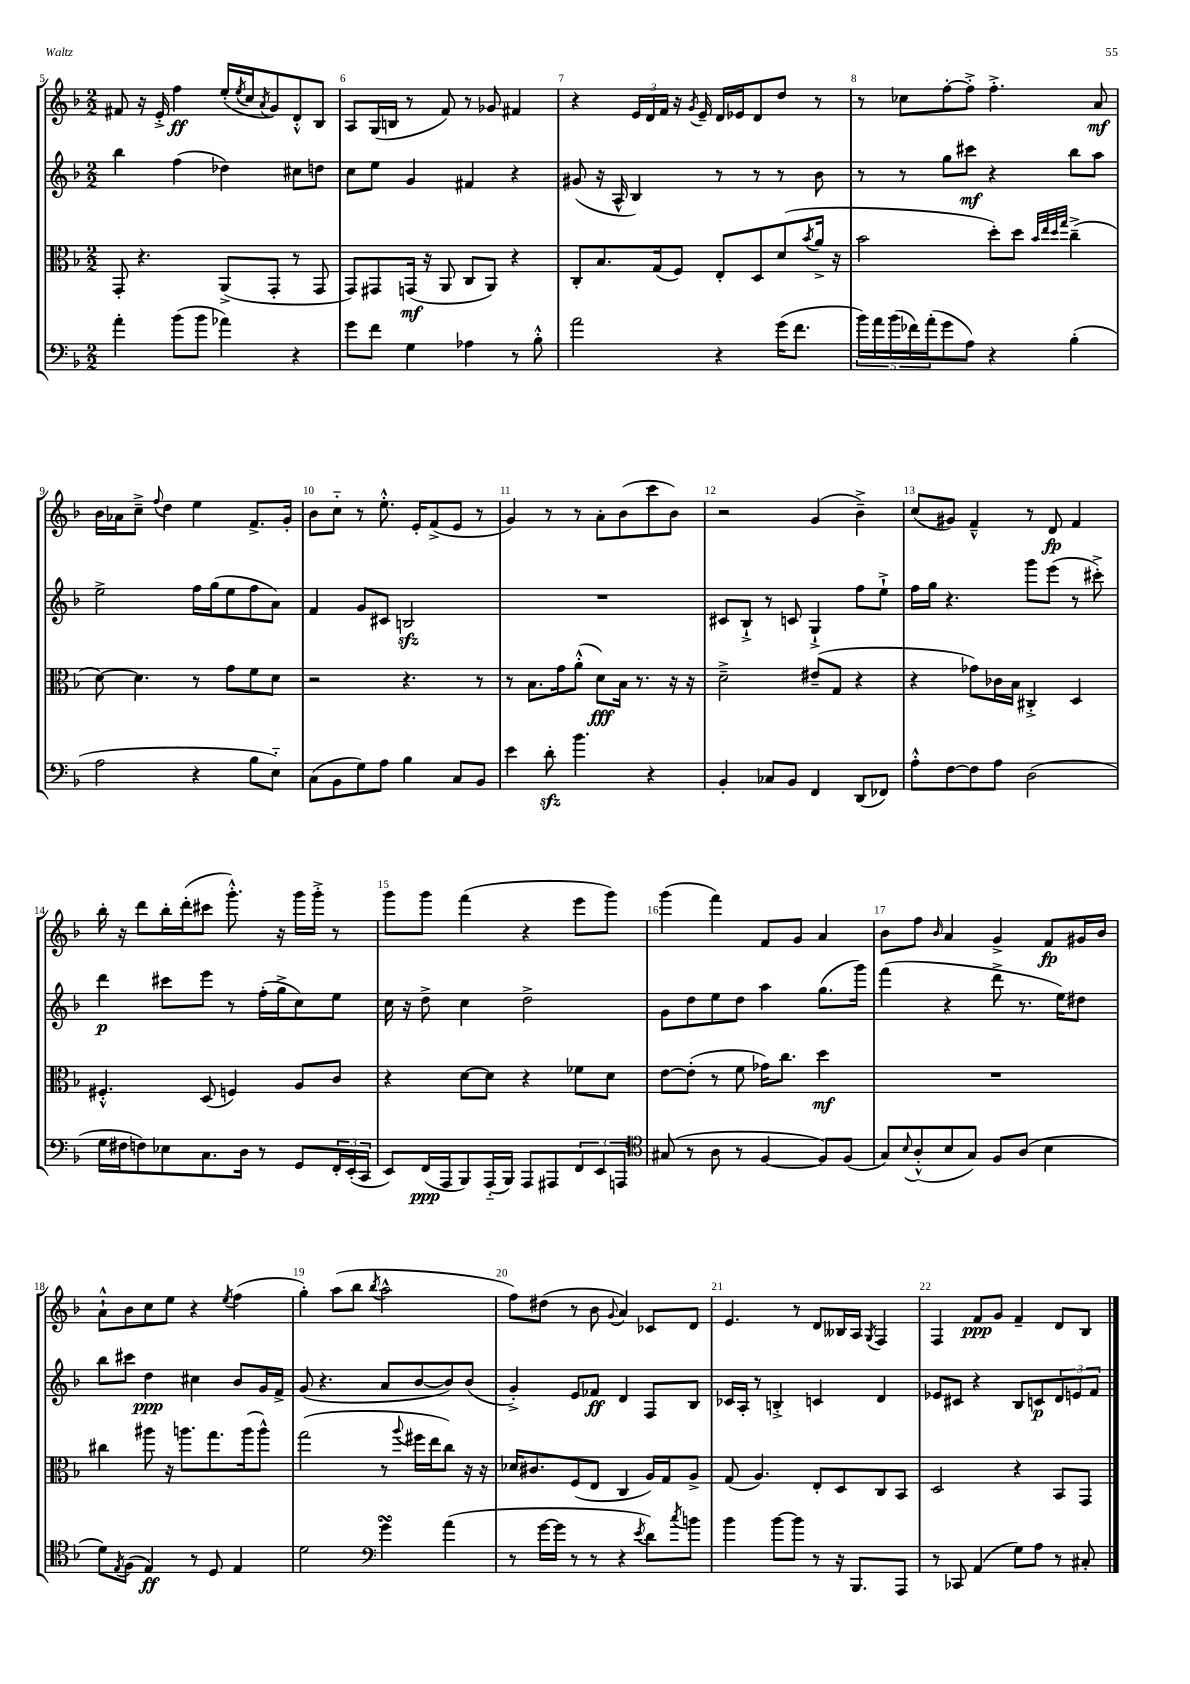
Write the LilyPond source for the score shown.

<<
\new StaffGroup <<
\new Staff = "s0" {
    \clef treble \key f \major \numericTimeSignature \time 2/2
    fis'8 r16 e'16-.-> f''4\ff e''16-.( \acciaccatura { e''8 } c''16 \acciaccatura { a'8 } g'8) d'8-.-^ bes8 |
    a8 g16( b16 r8 f'8) r8 ges'8 fis'4 |
    r4 \tuplet 3/2 { e'16 d'16 f'16 } r16 \acciaccatura { g'8 } e'16-- d'16 ees'16 d'8 d''8 r8 |
    r8 ces''8 f''8~-. f''8-.-> f''4.-.-> a'8\mf |
    bes'16 aes'16 c''8---> \appoggiatura { f''8 } d''4 e''4 f'8.-> g'16-. |
    bes'8 c''8-_ r8 e''8.-.-^ e'16-. f'8->( e'8 r8 |
    g'4) r8 r8 a'8-. bes'8( c'''8 bes'8) |
    r2 g'4( bes'4--->) |
    c''8( gis'8) f'4---^ r8 d'8\fp f'4 |
    bes''16-. r16 d'''8 bes''16-. d'''16-.( cis'''8 g'''8.-.-^) r16 g'''16 g'''16-.-> r8 |
    g'''8 g'''8 f'''4( r4 e'''8 g'''8) |
    g'''4( f'''4) f'8 g'8 a'4 |
    bes'8 f''8 \grace { bes'16 } a'4 g'4-> f'8\fp gis'16 bes'16 |
    a'8-!-^ bes'8 c''8 e''8 r4 \acciaccatura { e''8 } f''4( |
    g''4-.) a''8( bes''8 \acciaccatura { bes''8 } a''2-^ |
    f''8) dis''8( r8 bes'8 \appoggiatura { g'8 } a'4) ces'8 d'8 |
    e'4. r8 d'8 beses16 a16 \acciaccatura { g8 } f4 |
    f4 f'8\ppp g'8 f'4-- d'8 bes8 \bar "|." |
}
\new Staff = "s1" {
    \clef treble \key f \major \numericTimeSignature \time 2/2
    bes''4 f''4( des''4) cis''8 d''8 |
    c''8 e''8 g'4 fis'4 r4 |
    gis'8( r16 a16-^ bes4) r8 r8 r8 bes'8 |
    r8 r8 g''8 cis'''8\mf r4 bes''8 a''8 |
    e''2-> f''16 g''16( e''8 f''8 a'8) |
    f'4 g'8 cis'8 b2\sfz |
    R1 |
    cis'8 bes8-!-> r8 c'8 g4-!-> f''8 e''8-!-> |
    f''16 g''16 r4. g'''8 e'''8( r8 cis'''8-.->) |
    d'''4\p cis'''8 e'''8 r8 f''16-.( g''16-> c''8) e''8 |
    c''16 r16 d''8-> c''4 d''2-> |
    g'8 d''8 e''8 d''8 a''4 g''8.( g'''16) |
    f'''4( r4 d'''8-> r8. e''16) dis''8 |
    bes''8 cis'''8 d''4\ppp cis''4 bes'8 g'16 f'16-> |
    g'8( r4. a'8 bes'8~ bes'8) bes'8( |
    g'4-.->) e'8 fes'8\ff d'4 f8 bes8 |
    ces'16 a16-. r8 b4-.-> c'4 d'4 |
    ees'8 cis'8 r4 bes8 c'8\p \tuplet 3/2 { d'8 e'8 f'8 } \bar "|." |
}
\new Staff = "s2" {
    \clef alto \key f \major \numericTimeSignature \time 2/2
    g,8-. r4. a,8->( g,8-. r8 g,8 |
    g,8) gis,8 g,16\mf( r16 a,8 c8 a,8) r4 |
    c8-. bes8. g16( f8) e8-. d8 d'8( \acciaccatura { bes'8 } a'16-> r16 |
    bes'2 d''8-.) d''8 \grace { bes'32 e''32 d''32 g''32 } c''4--->( |
    d'8~) d'4. r8 g'8 f'8 d'8 |
    r2 r4. r8 |
    r8 bes8. g'16 a'8-.-^( d'8\fff) bes16 r8. r16 r16 |
    d'2---> eis'8--( g8 r4 |
    r4 ges'8) ces'16 bes16 cis4-.-> d4 |
    fis4.-.-^ d8( f4) a8 c'8 |
    r4 d'8~ d'8 r4 fes'8 d'8 |
    e'8~ e'8-.( r8 f'8 ges'16) c''8. d''4\mf |
    R1 |
    cis''4 ais''8 r16 a''8. g''8. a''16( a''8-^) |
    g''2( r8 \appoggiatura { a''8 } fis''16 e''16 c''8) r16 r16 |
    des'16 cis'8. f8( e8 c4 a16) g16 a8-> |
    g8( a4.) e8-. d8 c8 bes,8 |
    d2 r4 bes,8 g,8 \bar "|." |
}
\new Staff = "s3" {
    \clef bass \key f \major \numericTimeSignature \time 2/2
    a'4-. bes'8( bes'8 aes'4) r4 |
    g'8 f'8 g4 aes4 r8 bes8-.-^ |
    a'2 r4 g'16( f'8. |
    \tuplet 5/4 { bes'16) a'16 bes'16( fes'16) a'16-.( } g'8 a8) r4 bes4-.( |
    a2 r4 bes8 e8-_) |
    c8( bes,8 g8) a8 bes4 c8 bes,8 |
    e'4 d'8-.\sfz bes'4. r4 |
    bes,4-. ces8 bes,8 f,4 d,8( fes,8) |
    a8-.-^ f8~ f8 a8 d2( |
    g16 fis16 f8) ees8 c8. d16 r8 g,8 \tuplet 3/2 { f,16-. e,16-.( c,16 } |
    e,8) f,16\ppp( a,,16 bes,,8) a,,16-_( bes,,16) a,,8 ais,,8 \tuplet 3/2 { f,8 e,8 a,,8 } |
    \clef tenor gis8( r8 a8 r8 f4~ f8) f8( |
    g8) \appoggiatura { bes8 } a8-.-^( bes8 g8) f8 a8( bes4 |
    d'8) \acciaccatura { e8 } f8( e4\ff) r8 d8 e4 |
    d'2 \clef bass g'4\turn a'4( |
    r8 g'16~ g'16 r8 r8 r4 \acciaccatura { e'8 } d'8) \acciaccatura { c''8 } b'8 |
    bes'4 bes'8~ bes'8 r8 r16 bes,,8. a,,8 |
    r8 ces,8 a,4( g8) a8 r8 cis8-. \bar "|." |
}
>>
>>
\layout { \context { \Score currentBarNumber = #5 \override BarNumber.break-visibility = ##(#f #t #t) barNumberVisibility = #all-bar-numbers-visible } }
